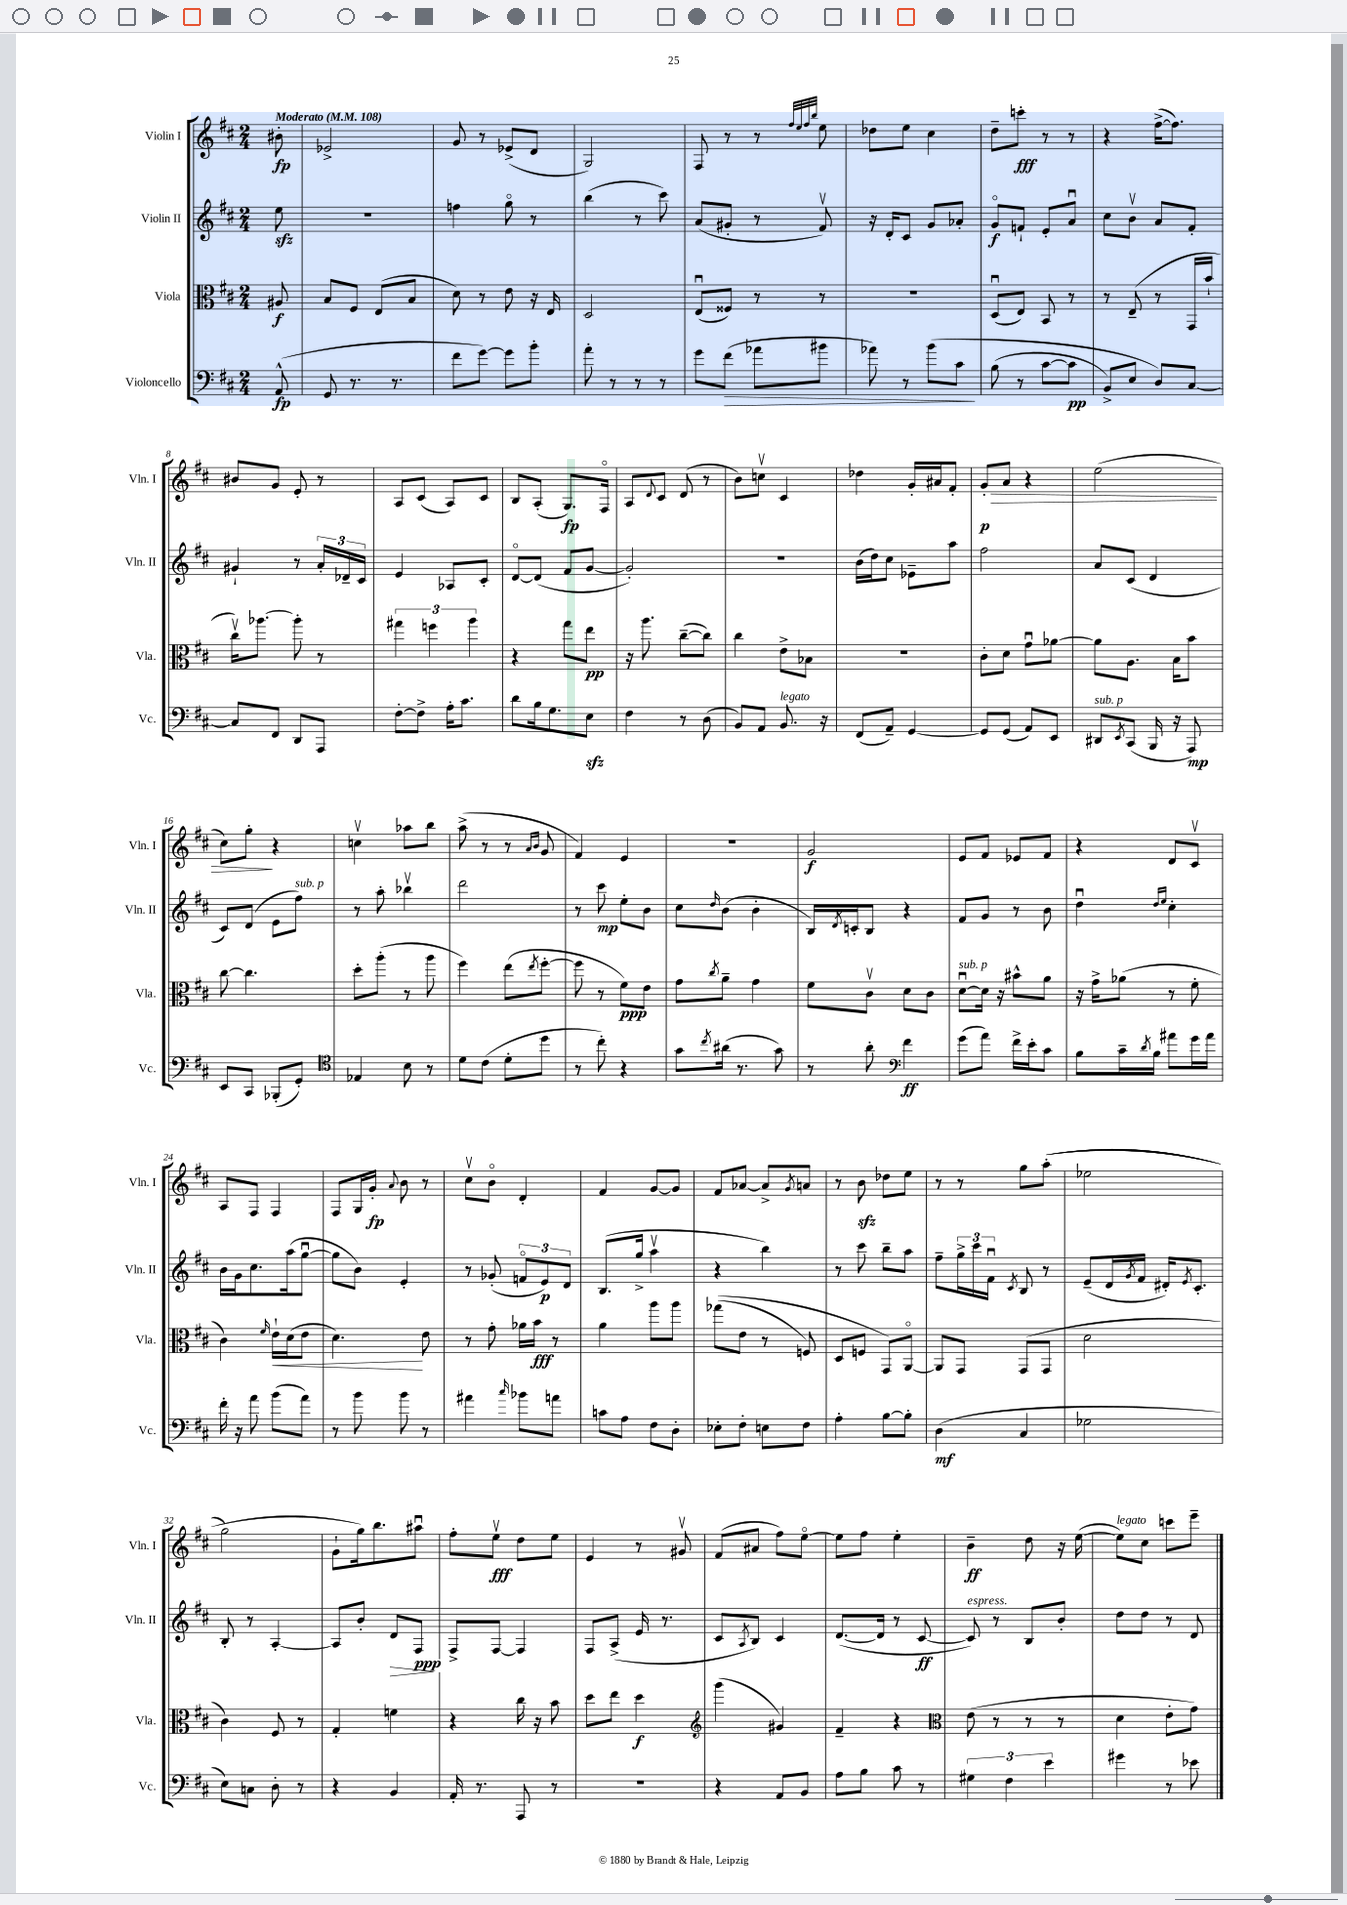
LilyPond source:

<<
\new StaffGroup <<
\new Staff = "s0" \with { instrumentName = "Violin I" shortInstrumentName = "Vln. I" } {
    \clef treble \key d \major \numericTimeSignature \time 2/4 \partial 8 \tempo "Moderato" 4 = 108
    bis'8-.\fp |
    ees'2-> |
    g'8 r8 ees'8->( d'8 |
    g2) |
    fis8 r8 r8 \grace { fis''32 e''32 fis''32 b''32 } e''8 |
    des''8 e''8 cis''4 |
    d''8-- c'''8-.\fff r8 r8 |
    r4 fis''16~->( fis''8.) |
    bis'8 g'8 e'8-. r8 |
    a8 cis'8( a8) cis'8 |
    b8 a8-.( g8.\fp) fis16\flageolet |
    a8 \appoggiatura { d'8 } cis'8 d'8( r8 |
    b'8) c''8\upbow cis'4 |
    des''4 g'16-. ais'16 fis'8-. |
    g'8-.\p\> a'8 r4 |
    e''2( |
    cis''8) g''8-.\! r4 |
    c''4\upbow aes''8 b''8 |
    a''8->( r8 r8 \grace { a'16 b'16 } g'8 |
    fis'4) e'4 |
    R2 |
    g'2\f |
    e'8 fis'8 ees'8 fis'8 |
    r4 d'8 cis'8\upbow |
    a8 fis8 fis4 |
    fis8 g16 g'16-.\fp \appoggiatura { a'8 } b'8 r8 |
    cis''8\upbow b'8\flageolet d'4-. |
    fis'4 g'8~ g'8 |
    fis'8 aes'8~ aes'8-> \acciaccatura { g'8 } a'8 |
    r8 b'8\sfz des''8 e''8 |
    r8 r8 g''8 a''8-.(\( |
    ees''2 |
    g''2) |
    g'8-! g''16\) b''8. ais''8\downbow |
    fis''8-. e''8\upbow\fff d''8 e''8 |
    e'4 r8 gis'8\upbow |
    fis'8( ais'8 fis''8) e''8~\flageolet |
    e''8 fis''8 e''4-. |
    b'4--\ff d''8 r16 e''16~( |
    e''8^\markup { \italic "legato" }) cis''8 c'''8 e'''8-- \bar "|." |
}
\new Staff = "s1" \with { instrumentName = "Violin II" shortInstrumentName = "Vln. II" } {
    \clef treble \key d \major \numericTimeSignature \time 2/4 \partial 8
    e''8\sfz |
    R2 |
    f''4 g''8\flageolet r8 |
    b''4( r8 cis'''8) |
    a'8( gis'8-. r8 fis'8\upbow) |
    r16 d'16-. cis'8 g'8 aes'8-. |
    g'8\flageolet\f f'8-! e'8-. a'8\downbow |
    cis''8 b'8\upbow a'8 fis'8-. |
    gis'4-! r8 \tuplet 3/2 { a'16-. des'16-- cis'16 } |
    e'4 aes8 cis'8-. |
    d'8~\flageolet d'8( fis'8 g'8~ |
    g'2-.) |
    r2 |
    b'16( d''16) cis''8 ees'8-- a''8 |
    fis''2 |
    a'8 cis'8( d'4 |
    cis'8) d'8( e'8 fis''8^\markup { \italic "sub. p" }) |
    r8 a''8-. bes''4\upbow |
    d'''2 |
    r8 cis'''8\mp e''8-. b'8 |
    cis''8 \grace { d''16 } b'8( b'4-. |
    b16) \acciaccatura { d'8 } c'16-. b8 r4 |
    fis'8 g'8 r8 b'8 |
    d''4\downbow \grace { d''16 e''16 } cis''4-. |
    b'16 g'16 cis''8. a''16( g''8~\downbow |
    g''8 b'8) e'4-. |
    r8 ges'8-.( \tuplet 3/2 { f'8\flageolet e'8\p) d'8 } |
    b8.( g''16-> a''4\upbow |
    r4 b''4) |
    r8 cis'''8 b''8-- a''8 |
    fis''8-- \tuplet 3/2 { g''16-> cis'''16 fis'16\downbow } \acciaccatura { cis'8 } b8 r8 |
    e'8--( d'16 \acciaccatura { g'8 } fis'16 dis'16-.) \acciaccatura { e'8 } cis'8.-. |
    b8-. r8 a4~-. |
    a8 b'8-. d'8\> fis8\ppp\! |
    fis8-> fis8~ fis4 |
    fis8 a8->( e'16 r8. |
    cis'8 \acciaccatura { a8 } b8) cis'4 |
    d'8.~( d'16 r8 cis'8~\ff |
    cis'8^\markup { \italic "espress." }) r8 b8 b'8-. |
    d''8 d''8 r8 d'8 \bar "|." |
}
\new Staff = "s2" \with { instrumentName = "Viola" shortInstrumentName = "Vla." } {
    \clef alto \key d \major \numericTimeSignature \time 2/4 \partial 8
    ais8\f |
    b8 fis8 e8( b8 |
    d'8) r8 e'8 r16 e16 |
    d2 |
    e8\downbow( fisis8) r8 r8 |
    r2 |
    d8\downbow( e8) b,8 r8 |
    r8 e8--( r8 g,16 b'16-! |
    cis''16\upbow) aes''8.~ aes''8-. r8 |
    \tuplet 3/2 { gis''4 f''4 a''4 } |
    r4 g''8 e''8\pp |
    r16 a''8. cis''8~--( cis''8) |
    cis''4 e'8-> bes8 |
    r2 |
    cis'8-. d'8 g'8\downbow aes'8~ |
    aes'8 a8. b16 b'8 |
    cis''8~ cis''4. |
    d''8-. a''8-.( r8 a''8 |
    fis''4) e''8( \acciaccatura { e''8 } fis''8~-. |
    fis''8 r8 fis'8\ppp) e'8 |
    g'8 \acciaccatura { cis''8 } a'8-- g'4 |
    fis'8 cis'8\upbow d'8 cis'8 |
    d'8~\downbow^\markup { \italic "sub. p" } d'16 r16 bis'8-^ a'8 |
    r16 g'16-> aes'8( r8 fis'8-. |
    cis'4) \grace { fis'16 } e'16-!\< d'16( e'8 |
    d'4.\!) e'8 |
    r8 g'8-. aes'16 b'16\fff r8 |
    a'4 a''8 a''8 |
    ges''8(\( e'8 r8 f8) |
    d8 f8 g,8\) a,8~\flageolet |
    a,8 g,8 g,8( g,8 |
    d'2 |
    cis'4) fis8 r8 |
    g4-. f'4 |
    r4 cis''16 r16 b'8 |
    d''8 e''8 d''4\f |
    \clef treble g'''4( gis'4) |
    fis'4-- r4 |
    \clef alto e'8( r8 r8 r8 |
    d'4 e'8-. g'8) \bar "|." |
}
\new Staff = "s3" \with { instrumentName = "Violoncello" shortInstrumentName = "Vc." } {
    \clef bass \key d \major \numericTimeSignature \time 2/4 \partial 8
    a,8-^\fp( |
    g,8 r8. r8. |
    fis'8 g'8~) g'8 b'8-. |
    a'8-. r8 r8 r8 |
    g'8 fis'8\>( aes'8 bis'8 |
    aes'8) r8 b'8\( cis'8\! |
    b8( r8 cis'8~ cis'8\pp |
    b,8->) e8 d8\) cis8~ |
    cis8 fis,8 d,8 a,,8 |
    fis8~-. fis8-> a16-. cis'8. |
    d'8 b16 g8. e8\sfz |
    fis4 r8 d8( |
    b,8) a,8 b,8.^\markup { \italic "legato" } r16 |
    fis,8( a,8--) g,4~ |
    g,8 g,8( a,8) e,8 |
    dis,8^\markup { \italic "sub. p" } \acciaccatura { e,8 } cis,8( b,,16 r16 a,,8\mp) |
    e,8 cis,8 bes,,8-.( g,8-.) |
    \clef tenor ees4 b8 r8 |
    d'8 cis'8( d'8-. d''8 |
    r8 cis''8-.) r4 |
    g'8 \acciaccatura { cis''8 } ais'16( r8. g'8) |
    r8 a'8-. \clef bass fis'4\ff |
    g'8( a'8) fis'16-> e'16-. cis'8 |
    b8 cis'16-- \acciaccatura { d'8 } b16 ais'8 g'16 ais'16 |
    fis'16-. r16 a'8 b'8( a'8) |
    r8 b'8 b'8 r8 |
    ais'4 \grace { cis''16 } bes'8 a'8 |
    c'8 a8 fis8 d8-. |
    ees8-. fis8-. e8 fis8 |
    a4-. b8~ b8-. |
    d4\mf( cis4 |
    ges2 |
    e8) c8 d8-. r8 |
    r4 b,4 |
    a,16-. r8. a,,8 r8 |
    R2 |
    r4 a,8 b,8 |
    a8 b8 cis'8 r8 |
    \tuplet 3/2 { gis4 fis4 e'4 } |
    gis'4 r8 ees'8 \bar "|." |
}
>>
>>
